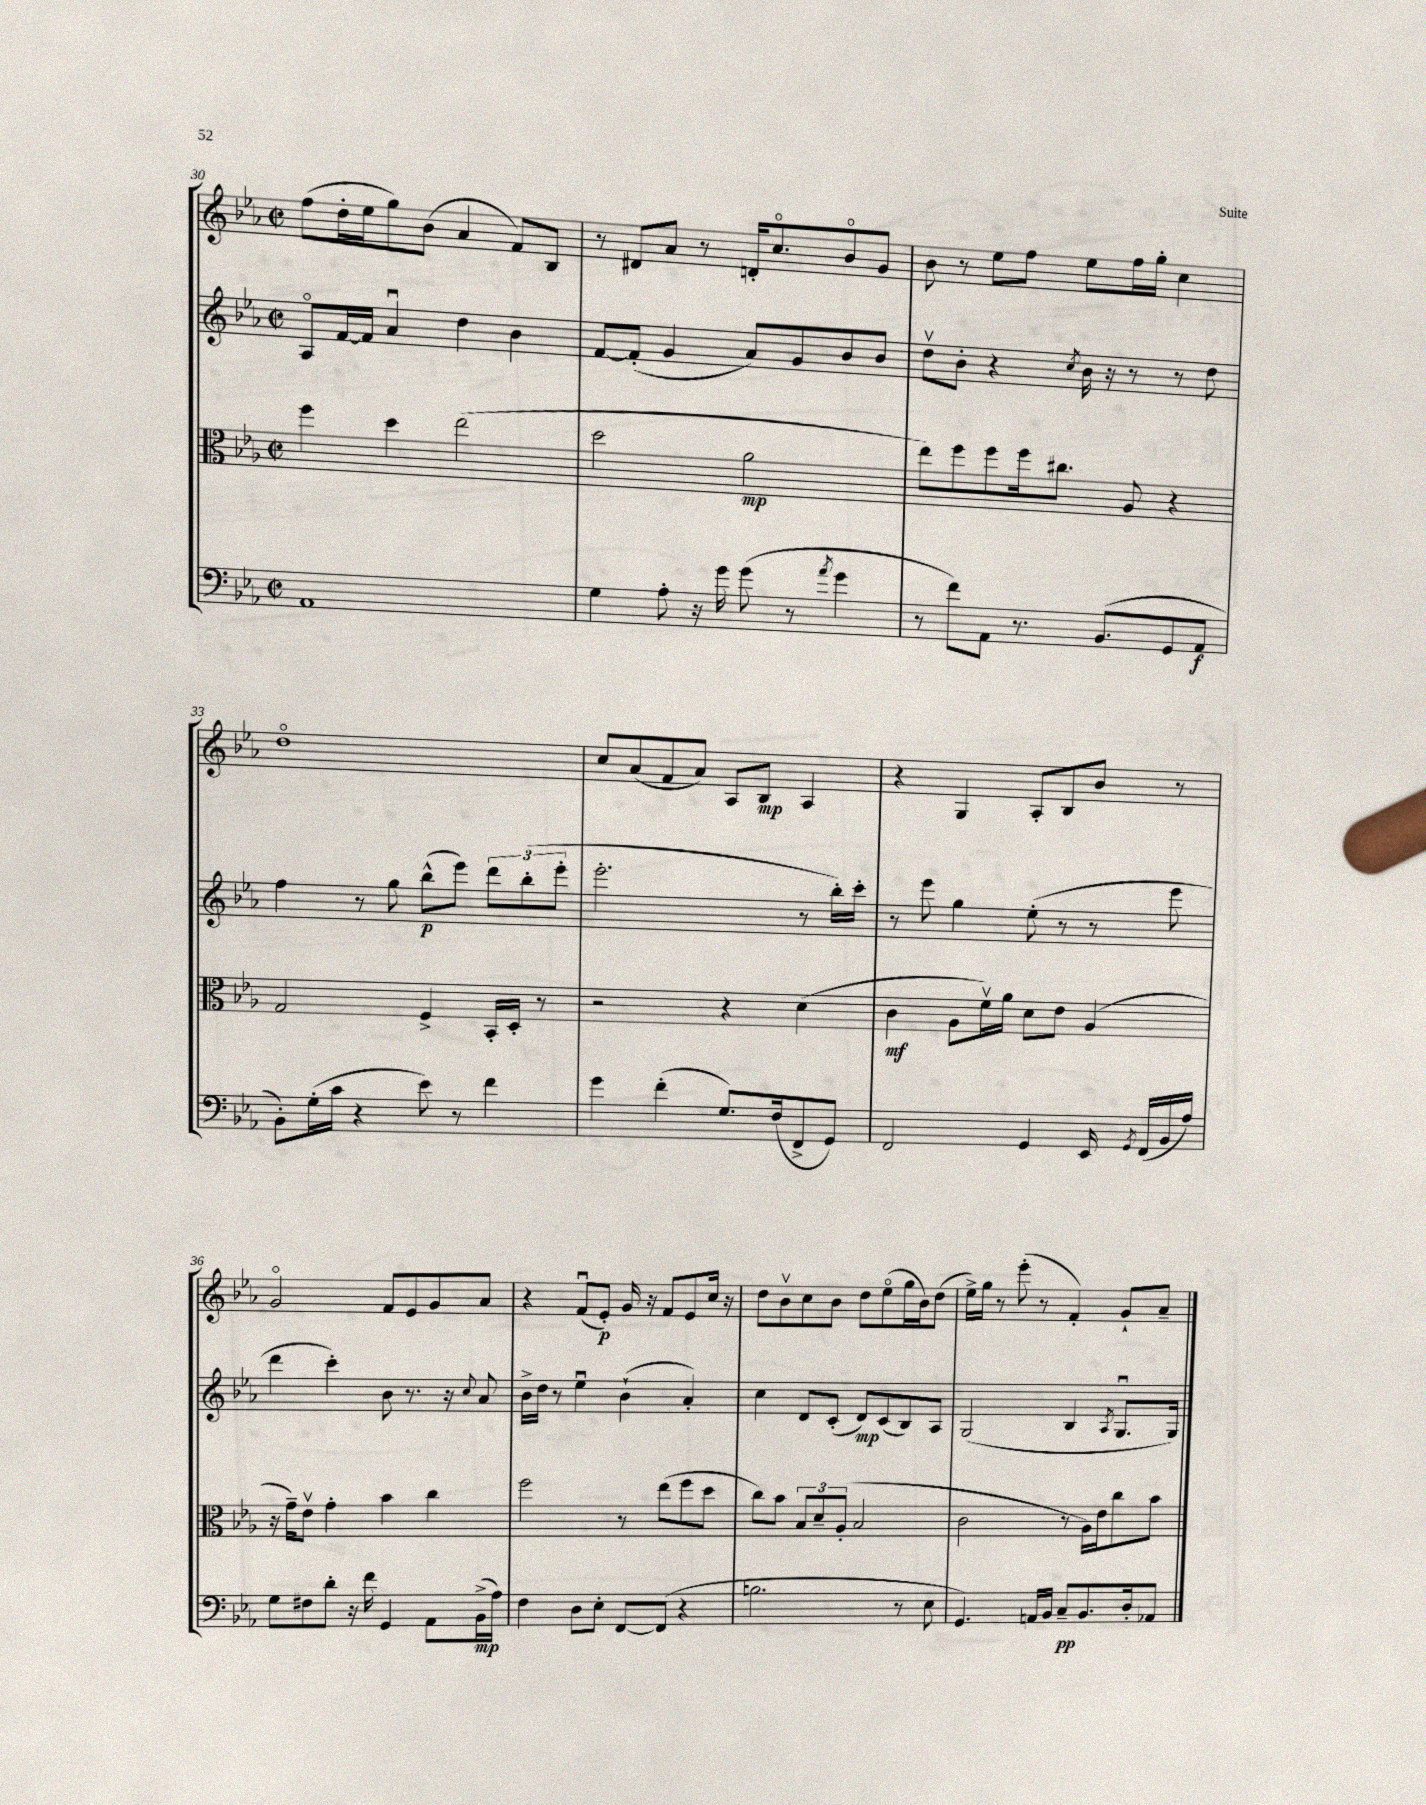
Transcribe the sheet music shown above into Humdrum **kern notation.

**kern	**kern	**kern	**kern
*staff4	*staff3	*staff2	*staff1
*clefF4	*clefC3	*clefG2	*clefG2
*k[b-e-a-]	*k[b-e-a-]	*k[b-e-a-]	*k[b-e-a-]
*M2/2	*M2/2	*M2/2	*M2/2
*met(c|)	*met(c|)	*met(c|)	*met(c|)
1AA-	4ff\	8A-o/L	(8ff\L
.	.	[16f/L	16dd'\L
.	.	16f/]JJ	16ee-\J
.	4dd\	4a-u/	8gg\)
.	.	.	(8b-\J
.	(2ee-\	4dd\	4a-/
.	.	4b-\	8f/L)
.	.	.	8B-/J
=	=	=	=
4G\	2dd\	[8f/L	8r
.	.	(8f'/]J	8d#/L
8A-'\	.	4g/	8a-/J
16r	.	.	8r
16g\	.	.	.
(8g\	2a-\	8a-/L)	16d'/LK
.	.	.	8.cco/
8r	.	8g/	.
8qa-/	.	.	.
4g\	.	8b-/	8b-o/
.	.	8b-/J	8g/J
=	=	=	=
8r	8ee-\L)	8ddv\L	8b-\
8f\L)	8ff\	8b-'\J	8r
8AA-\J	8ff\	4r	8ee-\L
8.r	16ff\k	.	8ff\J
.	8.cc#\J	.	.
.	.	8qcc/	.
.	.	16b-\	8ee-\L
(8.BB-/L	.	16r	.
.	8A-/	8r	16ff\L
.	.	.	16gg'\JJ
8GG/	4r	8r	4cc\
8AA-/J	.	8dd\	.
=	=	=	=
8BB-'\L)	2G/	4ff\	1ddo
(16G'\L	.	.	.
16c\JJ	.	.	.
4r	.	8r	.
.	.	8gg\	.
8e-\)	4F^/	(8bb-^^\L	.
8r	.	8eee-\J)	.
4f\	16BB-'/LL	12ddd\L	.
.	16D'/JJ	.	.
.	.	(12bb-'\	.
.	8r	.	.
.	.	12eee-'\J	.
=	=	=	=
4g\	2r	2.eee-'\	8cc/L
.	.	.	(8a-/
(4f'\	.	.	8f/
.	.	.	8a-/J)
8.G/L)	4r	.	8A-/L
.	.	.	8B-/J
(16F/k	.	.	.
8FF^/	(4d\	8r	4A-/
8GG/J)	.	16bb-'\LL)	.
.	.	16ccc'\JJ	.
=	=	=	=
2FF/	4c\	8r	4r
.	.	8eee-\	.
.	8A-\L	4gg\	4G/
.	16fv\L)	.	.
.	16a-\JJ	.	.
4GG/	8d\L	(8ee-'\	8A-'/L
.	8e-\J	8r	8B-/
16EE-/	(4A-/	8r	8b-/J
8qGG/	.	.	.
(16FF/LL	.	.	.
16BB-/	.	8eee-\	8r
16A-/JJ)	.	.	.
=	=	=	=
8G\L	16r	4ddd\	2go/
.	16g~\LK)	.	.
8F#\	8e-v\J	.	.
8d'\J	4g'\	4ccc'\)	.
16r	.	.	.
16f\	.	.	.
4GG/	4b-\	8b-\	8f/L
.	.	8.r	8e-/
8AA-\L	4cc\	.	8g/
.	.	16r	.
.	.	8qqcc/	.
(16BB-^\L	.	8a-/	8a-/J
16A-\JJ)	.	.	.
=	=	=	=
4F\	2ff\	16b-^\LL	4r
.	.	16dd\JJ	.
.	.	8r	.
8D\L	.	4ee-u\	(8fu/L
8E-'\J	.	.	8e-'/J)
[8FF/L	8r	(4b-`\	16g/
.	.	.	16r
(8FF/]J	(8ee-\L	.	8f/L
4r	8ff\	4a-'/)	8e-/
.	8dd\J	.	16cc/Jk
.	.	.	16r
=	=	=	=
2.B\	8cc\L)	4cc\	8dd\L
.	8b-\J	.	8b-v\
.	12B-/L	8d/L	8cc\
.	12d~/	.	.
.	.	(8c'/J	8b-\J
.	(12A-'/J	.	.
.	2B-/	8d/L)	8dd\L
.	.	(8c/	(8ee-o\
8r	.	8B-/)	16gg\L
.	.	.	16b-\J)
8E-\	.	8A-/J	(8dd\J
=	=	=	=
4.GG/)	2c\	(2G/	16ee-^\LL)
.	.	.	16gg\JJ
.	.	.	8r
.	.	.	(8eee-'\
16AA/LL	.	.	8r
16BB-/JJ	.	.	.
8C~/L	8r	4B-/	4f'/)
8.BB-/	16A-\LL)	.	.
.	16e-\J	.	.
.	.	8qA-/	.
.	8cc\	8.Gu/L	8g`/L
16D'/k	.	.	.
8AA-/J	8b-\J	.	8a-~/J
.	.	16G/Jk)	.
==	==	==	==
*-	*-	*-	*-
